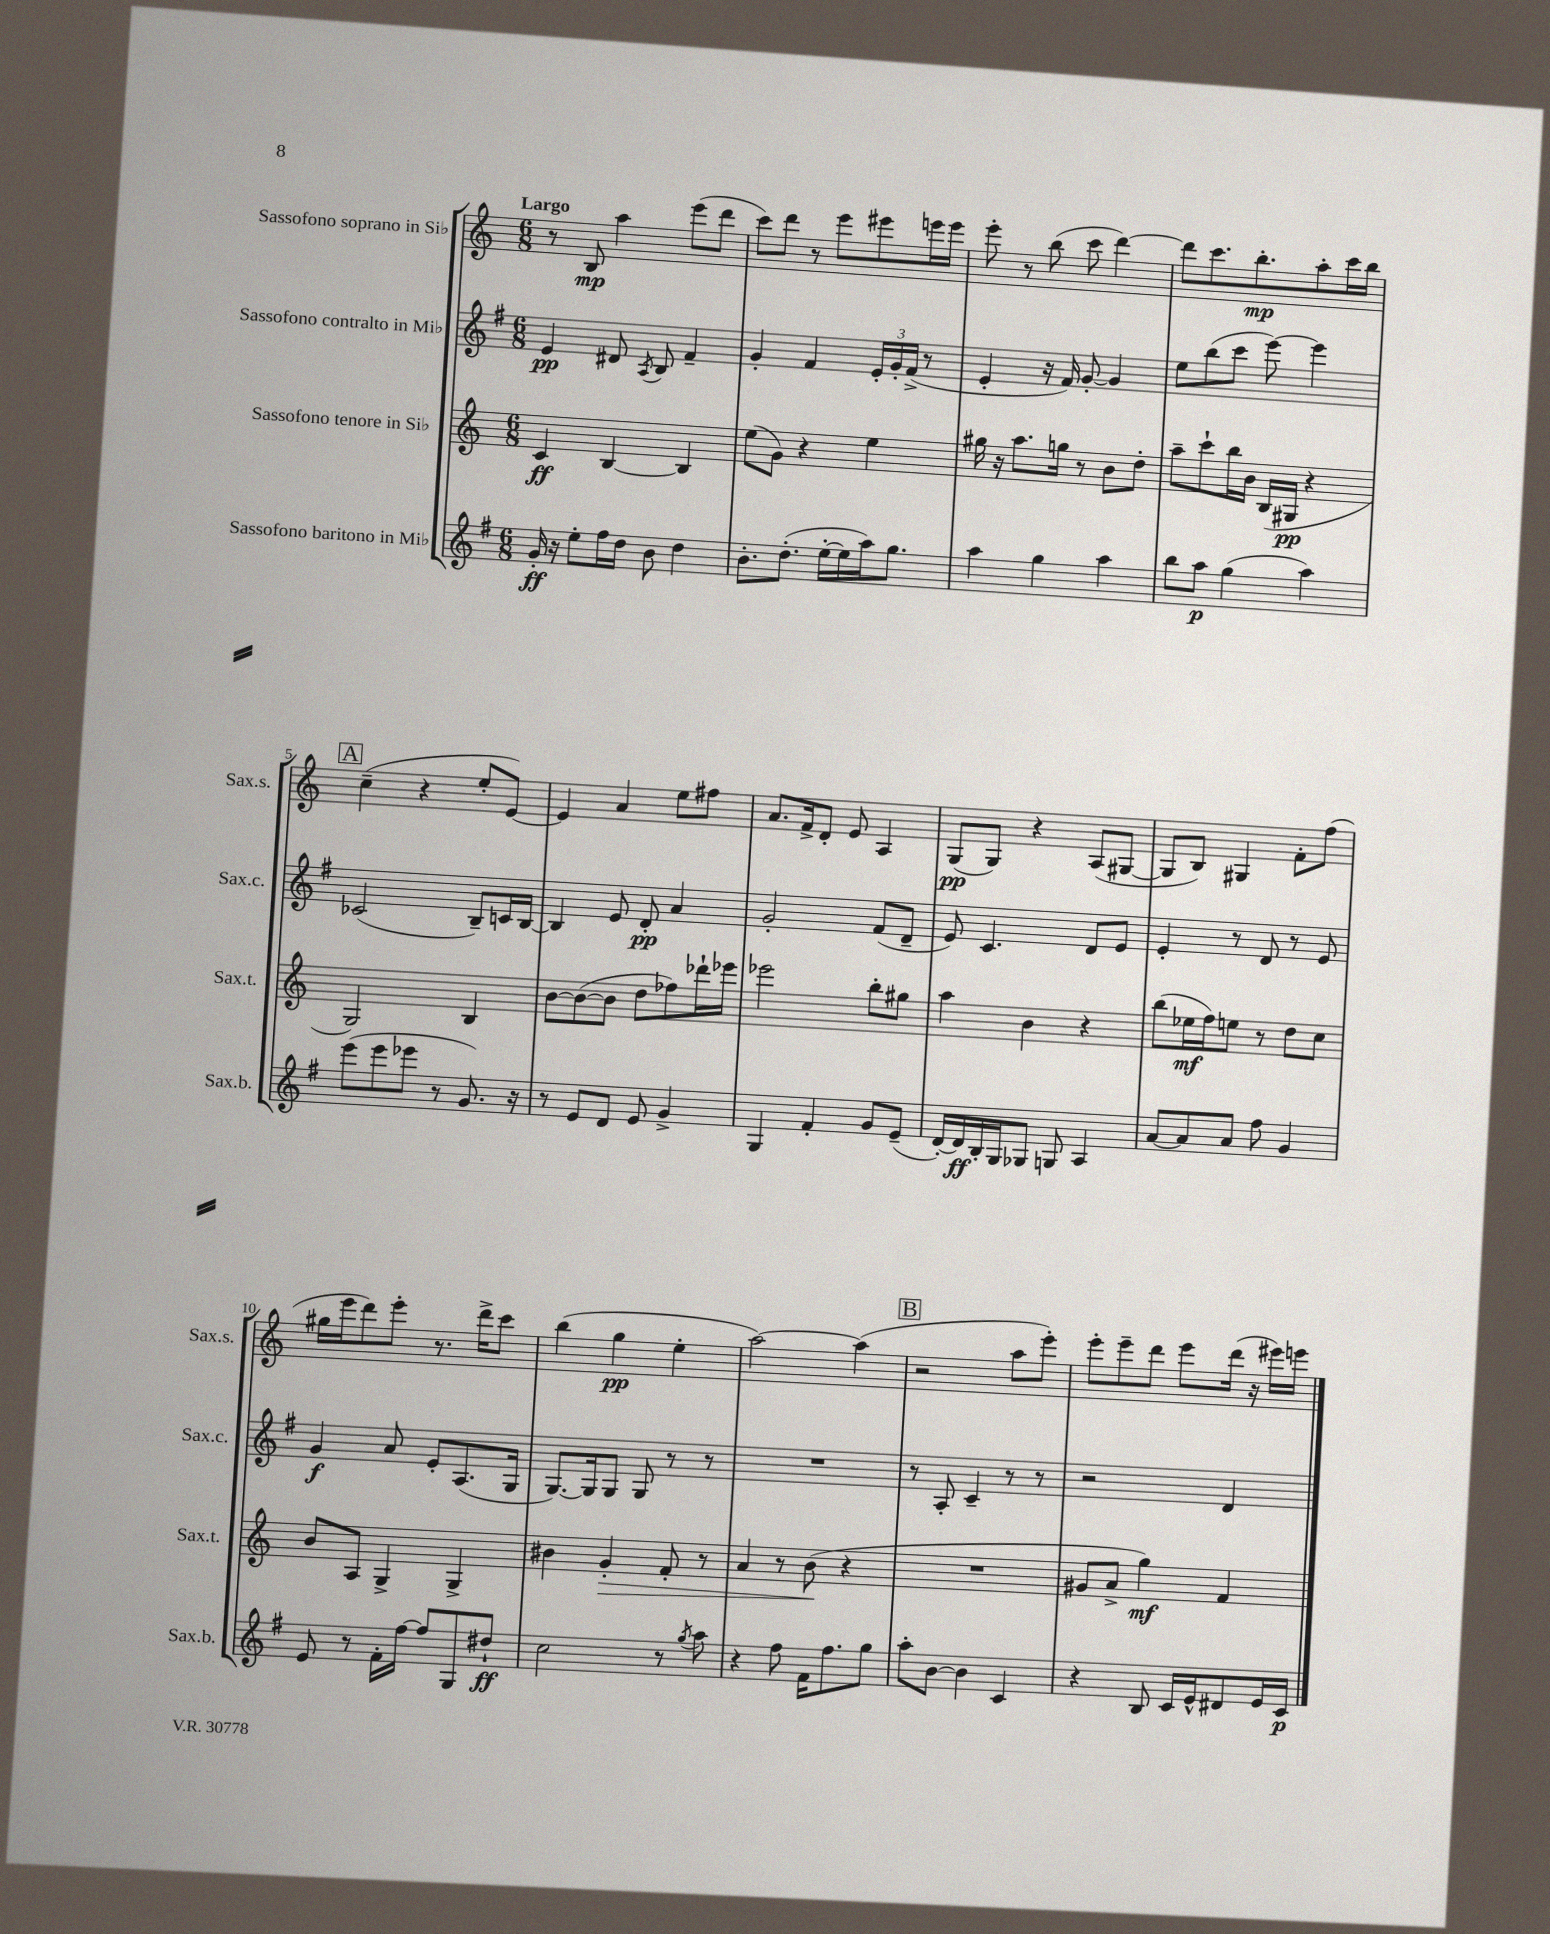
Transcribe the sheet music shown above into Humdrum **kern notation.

**kern	**dynam	**kern	**dynam	**kern	**dynam	**kern	**dynam
*part4	*part4	*part3	*part3	*part2	*part2	*part1	*part1
*staff4	*staff4	*staff3	*staff3	*staff2	*staff2	*staff1	*staff1
*I"Sassofono baritono in Mi♭	*	*I"Sassofono tenore in Si♭	*	*I"Sassofono contralto in Mi♭	*	*I"Sassofono soprano in Si♭	*
*I'Sax.b.	*	*I'Sax.t.	*	*I'Sax.c.	*	*I'Sax.s.	*
*clefG2	*	*clefG2	*	*clefG2	*	*clefG2	*
*k[f#]	*	*k[]	*	*k[f#]	*	*k[]	*
*M6/8	*	*M6/8	*	*M6/8	*	*M6/8	*
=1	=1	=1	=1	=1	=1	=1	=1
!	!	!	!	!	!	!LO:TX:a:B:t=Largo	!
16g'/	ff	4c/	ff	4e/	pp	8r	.
16r	.	.	.	.	.	.	.
8ee'\L	.	.	.	.	.	8B/	mp
16ff#\L	.	[4B/	.	8d#X/	.	4aa\	.
16dd\JJ	.	.	.	.	.	.	.
.	.	.	.	8qA/	.	.	.
8b\	.	.	.	8B/	.	.	.
4dd\	.	4B/]	.	4f#~/	.	(8eee\L	.
.	.	.	.	.	.	8ddd\J	.
=2	=2	=2	=2	=2	=2	=2	=2
8.b'\L	.	(8ee\L	.	4g'/	.	8ccc\L)	.
.	.	8g\J)	.	.	.	8ddd\J	.
(8.dd'\J	.	.	.	.	.	.	.
.	.	4r	.	4f#/	.	8r	.
[16ee'\LL	.	.	.	.	.	8eee\L	.
16ee\]	.	.	.	.	.	.	.
16aa\J)	.	4ee\	.	24e'/LL	.	8eee#X\	.
.	.	.	.	24g'/	.	.	.
8.gg\J	.	.	.	.	.	.	.
.	.	.	.	(24f#^/JJ	.	.	.
.	.	.	.	8r	.	16eeen\L	.
.	.	.	.	.	.	16eee\JJ	.
=3	=3	=3	=3	=3	=3	=3	=3
4aa\	.	16gg#X\	.	4e'/	.	8eee'\	.
.	.	16r	.	.	.	.	.
.	.	8.aa\L	.	.	.	8r	.
4gg\	.	.	.	16r	.	(8bb\	.
.	.	16ggn\Jk	.	16f#/)	.	.	.
.	.	8r	.	[8g'/	.	8ccc\	.
4aa\	.	8b\L	.	4g/]	.	[4ddd\)	.
.	.	8dd'\J	.	.	.	.	.
=4	=4	=4	=4	=4	=4	=4	=4
8bb\L	.	8aa~\L	.	8ee\L	.	8ddd\L]	.
8aa\J	p	8ccc`\	.	(8bb\	.	8.ccc\	.
(4gg\	.	16bb\L	.	8ccc\J	.	.	.
.	.	16b\JJ	.	.	.	8.bb'\	mp
.	.	(16B/LL	.	[8eee\)	.	.	.
.	.	16G#X/JJ	pp	.	.	.	.
4aa\)	.	4r	.	4eee\]	.	8aa'\	.
.	.	.	.	.	.	16ccc\L	.
.	.	.	.	.	.	16bb\JJ	.
!!LO:LB:g=z
!!LO:REH:place=s1:t=A
=5	=5	=5	=5	=5	=5	=5	=5
(8eee\L	.	2G/)	.	(2c-X/	.	(4cc~\	.
8eee\	.	.	.	.	.	.	.
8eee-X\J	.	.	.	.	.	4r	.
8r	.	.	.	.	.	.	.
8.g/)	.	4B/	.	8B~/L)	.	8ee'/L	.
.	.	.	.	16cn/L	.	[8e/J)	.
16r	.	.	.	[16B/JJ	.	.	.
=6	=6	=6	=6	=6	=6	=6	=6
8r	.	[8b\L	.	4B/]	.	4e/]	.
8e/L	.	(8b\_	.	.	.	.	.
8d/J	.	8b\J]	.	8e/	.	4a/	.
8e/	.	8dd\L	.	8d'/	pp	.	.
4g^/	.	8ff-X\)	.	4a/	.	8ee\L	.
.	.	16ddd-X`\L	.	.	.	8ff#X\J	.
.	.	16eee-X\JJ	.	.	.	.	.
=7	=7	=7	=7	=7	=7	=7	=7
4G/	.	2eee-X\	.	2g'/	.	8.a/L	.
.	.	.	.	.	.	16f^/k	.
4f#'/	.	.	.	.	.	8d'/J	.
.	.	.	.	.	.	8e/	.
8g/L	.	8bb'\L	.	(8f#/L	.	4A/	.
(8e~/J	.	8gg#X\J	.	8d~/J	.	.	.
=8	=8	=8	=8	=8	=8	=8	=8
[16d'/LL)	.	4aa\	.	8e/)	.	(8G/L	pp
16d/]	ff	.	.	.	.	.	.
16B'/	.	.	.	4.c/	.	8G/J)	.
16G/J	.	.	.	.	.	.	.
8G-X/J	.	4b\	.	.	.	4r	.
8Gn/	.	.	.	.	.	.	.
4A/	.	4r	.	8d/L	.	(8A/L	.
.	.	.	.	8e/J	.	[8G#X/J	.
=9	=9	=9	=9	=9	=9	=9	=9
[8a/L	.	(8bb\L	.	4e'/	.	8G#/L]	.
8a/]	.	16ee-X\L	mf	.	.	8B/J)	.
.	.	16ff\J)	.	.	.	.	.
8a/J	.	8een\J	.	8r	.	4G#X/	.
8ff#\	.	8r	.	8d/	.	.	.
4g/	.	8dd\L	.	8r	.	8f'\L	.
.	.	8cc\J	.	8e/	.	(8ff\J	.
!!LO:LB:g=z
=10	=10	=10	=10	=10	=10	=10	=10
8e/	.	8b/L	.	4g/	f	16gg#X\LL	.
.	.	.	.	.	.	16eee\J	.
8r	.	8A/J	.	.	.	8ddd\)	.
16f#'\LL	.	4G^/	.	8a/	.	8eee'\J	.
[16ff#\JJ	.	.	.	.	.	.	.
8ff#/L]	.	.	.	8e'/L	.	8.r	.
8G/	.	4G^/	.	(8.A/	.	.	.
.	.	.	.	.	.	16ddd^\KL	.
8dd#X`/J	ff	.	.	.	.	8ccc\J	.
.	.	.	.	16G/Jk	.	.	.
=11	=11	=11	=11	=11	=11	=11	=11
2cc\	.	4b#X\	.	[8.G/L)	.	(4bb\	.
.	.	.	.	16G/k]	.	.	.
!	!	!	!LO:HP:b	!	!	!	!
.	.	4g'/	>	8G/J	.	4gg\	pp
.	.	.	.	8G/	.	.	.
8r	.	8f'/	.	8r	.	4ee'\	.
8qgg/	.	.	.	.	.	.	.
8aa\	.	8r	.	8r	.	.	.
=12	=12	=12	=12	=12	=12	=12	=12
4r	.	4a/	.	2.r	.	[2aa\)	.
8ff#\	.	8r	.	.	.	.	.
16f#\KL	.	(8b\	.	.	.	.	.
8.ff#\	.	.	.	.	.	.	.
.	.	4r	]	.	.	(4aa\]	.
8gg\J	.	.	.	.	.	.	.
!!LO:REH:place=s1:t=B
=13	=13	=13	=13	=13	=13	=13	=13
8aa'\L	.	2.r	.	8r	.	2r	.
[8b\J	.	.	.	8A'/	.	.	.
4b\]	.	.	.	4c~/	.	.	.
4c/	.	.	.	8r	.	8aa\L	.
.	.	.	.	8r	.	8eee'\J)	.
=14	=14	=14	=14	=14	=14	=14	=14
4r	.	8g#X/L	.	2r	.	8eee'\L	.
.	.	8a^/J	.	.	.	8eee~\	.
8B/	.	4gg\)	mf	.	.	8ddd\J	.
16c/LL	.	.	.	.	.	8eee\L	.
16e^^/J	.	.	.	.	.	.	.
8d#X/	.	4f/	.	4d/	.	(16ddd\Jk	.
.	.	.	.	.	.	16r	.
16e/L	.	.	.	.	.	16eee#X\LL)	.
16c/JJ	p	.	.	.	.	16eeen\JJ	.
==	==	==	==	==	==	==	==
*-	*-	*-	*-	*-	*-	*-	*-
